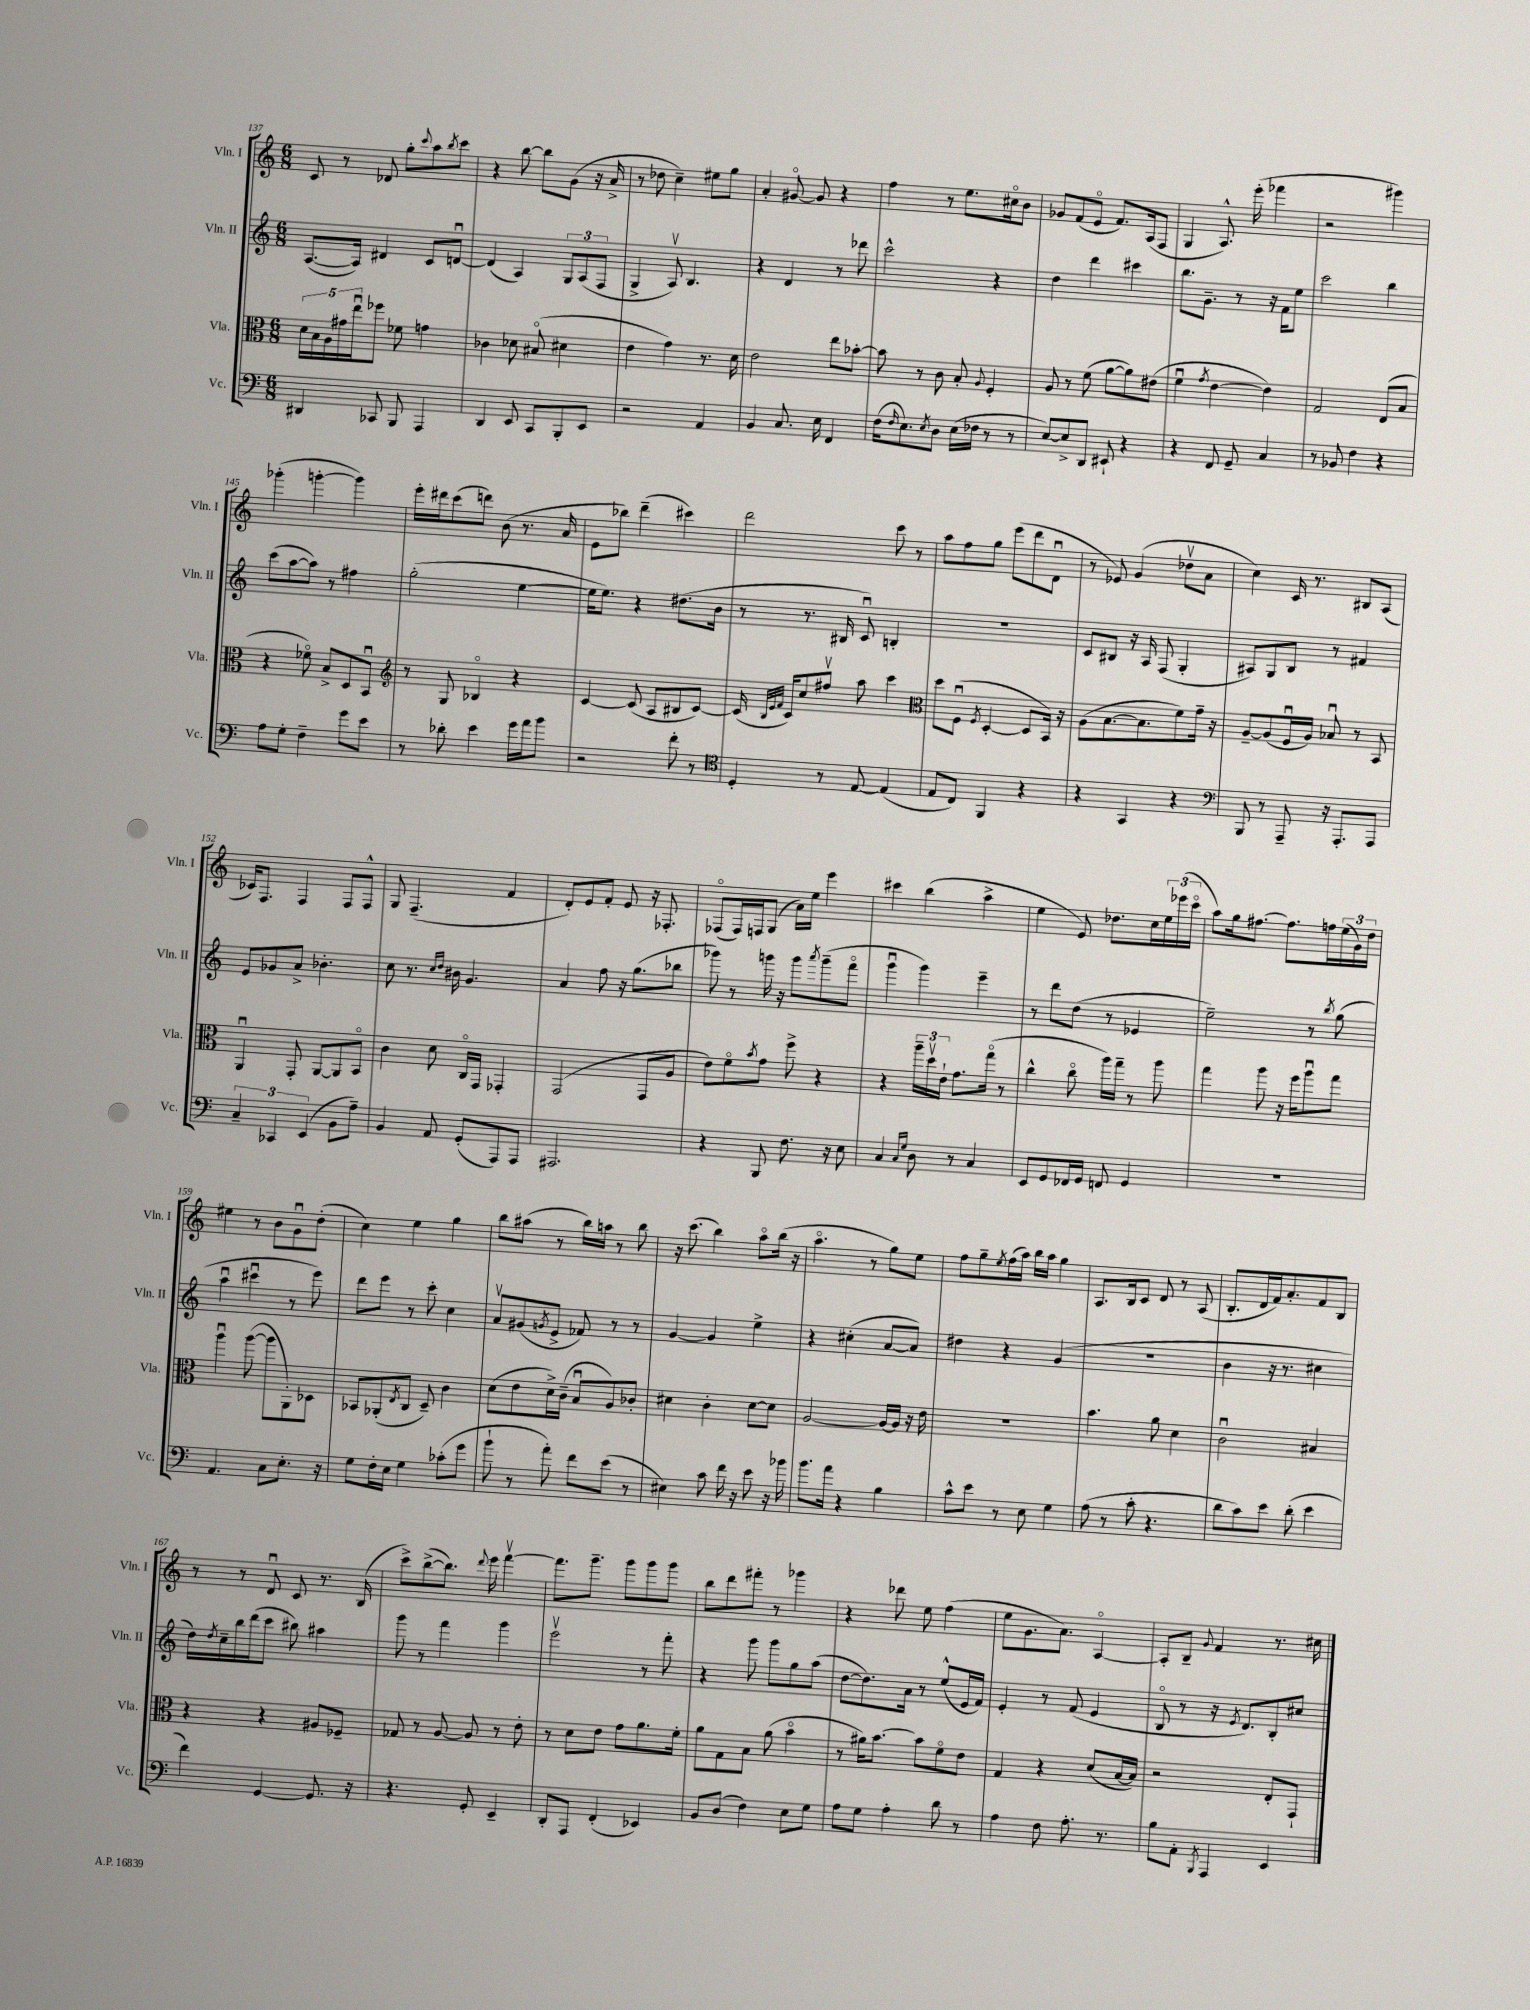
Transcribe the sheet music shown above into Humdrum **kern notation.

**kern	**kern	**kern	**kern
*staff4	*staff3	*staff2	*staff1
*clefF4	*clefC3	*clefG2	*clefG2
*k[]	*k[]	*k[]	*k[]
*M6/8	*M6/8	*M6/8	*M6/8
4DD#	20d	([8.A	8c
.	20B	.	.
.	20A	.	.
.	.	.	8r
.	20g#	.	.
.	.	16A])	.
.	20eeu	.	.
8CC-	8ff-	4d#	8d-
8BBB	8f-	.	8gg'
.	.	.	8qqccc
4AAA	4g	8c	8aa
.	.	.	8qbb
.	.	[8du	8ccc
=	=	=	=
4DD	4c-	(4d]	4r
8EE	8d-	4A)	[8bb
8CC	(8B#o	.	8bb]
8BBB'	4d#	12G	(8g
.	.	(12A	.
8EE	.	.	16r
.	.	12F	.
.	.	.	16a^
=	=	=	=
2r	4e	4G^	8r
.	.	.	8dd-
.	4g)	8Av)	4cc~)
.	.	4.B	.
4AA	8.r	.	8ee#
.	.	.	8gg
.	16d	.	.
=	=	=	=
4BB	2e	4r	4a'
8.C	.	4d	[8g#o
.	.	.	8g#]
16E	.	.	.
4FF	8ee	8r	4r
.	[8b-'	8ddd-	.
=	=	=	=
(16F	8b-]	2ccc^^	4ff
16qqF	.	.	.
8.E)	.	.	.
.	8r	.	.
8qE	.	.	.
8D	8c	.	8r
(16E	8B'	.	8.ee
16F-	.	.	.
.	8qqA	.	.
8r	4F'	4r	.
.	.	.	16cc#o
8r	.	.	8b
=	=	=	=
[8E)	8A	4dd	8g-
8E^]	8r	.	(8f
8DD	(8f	4ddd	8eo
8EE#`	[8a	.	8.f)
4r	8a])	4ccc#	.
.	.	.	(16A
.	(8e#	.	8F
=	=	=	=
4r	4fu	8.bb	4G
.	.	8.g~	.
.	8qg	.	.
8FF	[4e	.	8.A^^)
8GG~	.	8r	.
.	.	.	(16eee'
4C	4e])	16r	4fff-
.	.	16f	.
.	.	8ee	.
=	=	=	=
8r	2G	2ccc	2r
8BB-	.	.	.
4F	.	.	.
4r	(8E	4bb	4ggg#)
.	8B	.	.
=	=	=	=
8A	4r	(8ccc	(4ggg-'
8G'	.	[8aa	.
4F~	8f-o)	8aa])	[4ggg'
.	8B^	8r	.
8g	8D	4ff#	4ggg])
8e	8BBu	.	.
=	=	=	=
*	*clefG2	*	*
8r	8r	(2gg'	16eee'
.	.	.	16ddd#
8d-'	8G	.	(8ccc
4e	4B-o	.	8ddd)
.	.	.	(8b
16g	4r	[4ee	8.r
16a	.	.	.
8b	.	.	.
.	.	.	16a
=	=	=	=
2r	[4c	16ee]	8e
.	.	8.ee)	.
.	.	.	8bb-)
.	(8c]	4r	(4ddd~
.	8A	.	.
8f'	8B#	(8.dd#	4ccc#)
8r	[8c)	.	.
.	.	16b	.
=	=	=	=
*clefC4	*	*	*
4D'	(16c]	8r	2ddd
.	32qqB	.	.
.	32qqe	.	.
.	32qqf	.	.
.	16c)	.	.
.	8cc	8.r	.
8r	8ff#v	.	.
.	.	16B#	.
[8E	8aa	8cu)	.
(4E]	4ccc	4B'	8ccc
.	.	.	8r
=	=	=	=
*	*clefC3	*	*
8E	8dd	2.r	8aa
8C)	(8Fu	.	8ff
.	8qF	.	.
4FF	[4D'	.	8gg
.	.	.	(8eee
4r	8D]	.	8ddd
.	16BB)	.	8du
.	16r	.	.
=	=	=	=
4r	(8A	8c	8r
.	[8.B	8B#	8e-)
4GG	.	16r	(4g
.	8.B]	16A	.
.	.	(8F	.
4r	8f)	4G'	8dd-v
.	16g~	.	8a
.	16r	.	.
=	=	=	=
*clefF4	*	*	*
8BBB	[8A~	8A#)	4cc)
8r	(8A]	8G	.
8AAA~	16Fu	8B	16c
.	16A)	.	8.r
16r	8B-u	8r	.
8.AAA'	.	.	.
.	8r	4f#	8B#
8AAA	8BB	.	(8A
=	=	=	=
6C~	4AAu	8e	16c-)
.	.	.	8.F
.	.	8g-	.
6CC-	.	.	.
.	8GG'	8a^	4F
(6EE	.	.	.
.	[8AA	4.b-'	.
8BB	8AA]	.	8F
8A~)	8BBo	.	8F^^
=	=	=	=
4BB	4c	8cc	8G
.	.	8.r	(4.F~
8AA	8d	.	.
.	.	16qqcc	.
.	.	16qqdd	.
.	.	16b#	.
(8GG'	16Co	4.g	.
.	16GG	.	.
8AAA)	4GG-'	.	4f
8AAA	.	.	.
=	=	=	=
2.AAA#	(2GG	4a	8d')
.	.	.	8e
.	.	8ff	8f'
.	.	16r	8e
.	.	(8.gg	.
.	8GG	.	16r
.	.	.	8.F-'
.	8A	8bb-	.
=	=	=	=
4r	8e)	8ggg-)	(8F-o
.	8fo	8r	16F-)
.	.	.	16F
.	8qb	.	.
8BBB	8g	16ggg	(8G
.	.	16r	.
8.F	8ff^	8ggg	16a)
.	.	.	16ee
.	.	8qaaa	.
.	4r	(8ggg~	4eee
16r	.	.	.
8E	.	8fffo	.
=	=	=	=
4C	4r	4gggu	4ccc#
16qqC	.	.	.
16qqG	.	.	.
8D	24aa~	4ggg)	(4bb
.	24ddv	.	.
.	24e`	.	.
8r	8.g	.	.
4C	.	4eee~	4aa^
.	(16ggo	.	.
.	8r	.	.
=	=	=	=
8EE	4cc^^	8r	4ee
8GG	.	8ddd	.
16FF-	8cco	(8dd	8e)
16GG	.	.	.
8FF	16aa)	8r	8.dd-
.	16gg~	.	.
4GG	8r	4e-	.
.	.	.	16cc
.	8aa	.	24ee
.	.	.	(24eee-
.	.	.	24ccco
=	=	=	=
2.r	4gg	2ee~)	8aa)
.	.	.	16gg
.	.	.	[8.ff#
.	8aa	.	.
.	16r	.	8.ff#]
.	16ff	.	.
.	8aau	8r	.
.	.	.	16ff
.	.	8qbb	.
.	8gg	(8gg	(24ee
.	.	.	24g)
.	.	.	24dd
=	=	=	=
4.AA	4aau	4aau	4ee#
.	([8aa	4ccc#u	8r
8C	8aa]	.	8b
8.E'	8AA')	8r	8gu
.	8D-	8eee)	(8dd'
16r	.	.	.
=	=	=	=
8G	8BB-	8ddd	4cc)
16F'	(8AA-'	8eee	.
16E	.	.	.
.	8qE	.	.
4G	8C	8r	4ee
.	8D~)	8ccc'	.
(8c-'	4c	4cc	4gg
8g	.	.	.
=	=	=	=
8b`	(8d	8av	8bb
8r	8e	(8g#	(8aa#
.	.	8qg	.
8a')	16d^)	8e^	8r
.	(16c~	.	.
8f	8Bu	8f-)	16bb)
.	.	.	16aa
(8e	8A)	8r	8r
8r	8c-'	8r	8bb
=	=	=	=
4E#)	4d#	[4g	16r
.	.	.	(8.ccc
8c	4c'	4g]	4bb)
16f	.	.	.
16r	.	.	.
8e	[8d#	4ee^	8aao
16r	8d#]	.	(16bb
16b-	.	.	16r
=	=	=	=
8.b	[2A	4r	4.aao
16a	.	.	.
4r	.	(4cc#'	.
.	.	.	8r
4B	16A_	[8a	8gg)
.	16A]	.	.
.	16r	8a])	8ee
.	16e	.	.
=	=	=	=
8c^^	2.r	4dd#	8ff
8e	.	.	8gg~
.	.	.	8qee
8r	.	4r	(16ff
.	.	.	16aa)
8E	.	.	16bb
.	.	.	16aa
4G	.	(4g	4gg
=	=	=	=
(8A	4.b	2.r	8.A
8r	.	.	.
.	.	.	16B
8c'	.	.	8c
4.r	8a	.	8d
.	4d	.	8r
.	.	.	(8A
=	=	=	=
8d	2cu	4b	8.B'
8c)	.	.	.
.	.	.	16d
8e	.	16r	16f)
.	.	8.r	8.a'
(8d'	.	.	.
4e	4B#	4cc#	8f
.	.	.	8B
=	=	=	=
4f)	4r	16dd)	8r
.	.	8qdd	.
.	.	16cc~	.
.	.	16bb	8r
.	.	(16ddd	.
[4GG	4r	8ccc	8du
.	.	8bb#)	8c
8.GG]	8A#	4aa#	8.r
.	8F-~	.	.
16r	.	.	(16B
=	=	=	=
4.r	8G-	8ggg	8ccc^)
.	8r	8r	([8bb^
.	[8A	4fff	8.bb])
8GG'	8A]	.	.
.	.	.	8qqddd
.	.	.	16eee
4EE~	8r	4ggg	[4fffv
.	8e'	.	.
=	=	=	=
8DD'	8r	2eeev	8.fff]
8AAA	8d	.	.
.	.	.	8.ggg~
(4FF'	8e	.	.
.	8g	.	8ggg
4EE-)	8.a	8r	8ggg
.	.	8fff'	8ggg
.	16f'	.	.
=	=	=	=
8BB	8a	4r	8bb
(8D	8G	.	8ddd
4F)	8B	8ggg	8fff#'
.	(8a	8ggg	8r
8E	4bo	8gg	4ggg-
8G	.	(8aa	.
=	=	=	=
8A	8r	[8dd	4r
8G	16a#)	8.dd])	.
.	[8.b	.	.
4A'	.	.	8ddd-
.	.	16a	.
.	8b]	8r	8ee
8d	8fo	(8ee^^	(4ff
8r	8e	16e	.
.	.	16f)	.
=	=	=	=
4A	4G	4e'	8ee
.	.	.	8.g
8F	4r	8r	.
.	.	.	8.a)
8.A'	.	(8f	.
.	(8d	4e	[4Ao
8.r	.	.	.
.	[16B	.	.
.	16B])	.	.
=	=	=	=
8B	2r	8Bo	8A']
8AA'	.	8r	8B~
8qBBB	.	.	8qqg
4AAA	.	16r	4f
.	.	8qe	.
.	.	8.d)	.
4EE	8E'	8B'	8.r
.	8GG`	8cc#	.
.	.	.	16cc#
==	==	==	==
*-	*-	*-	*-
